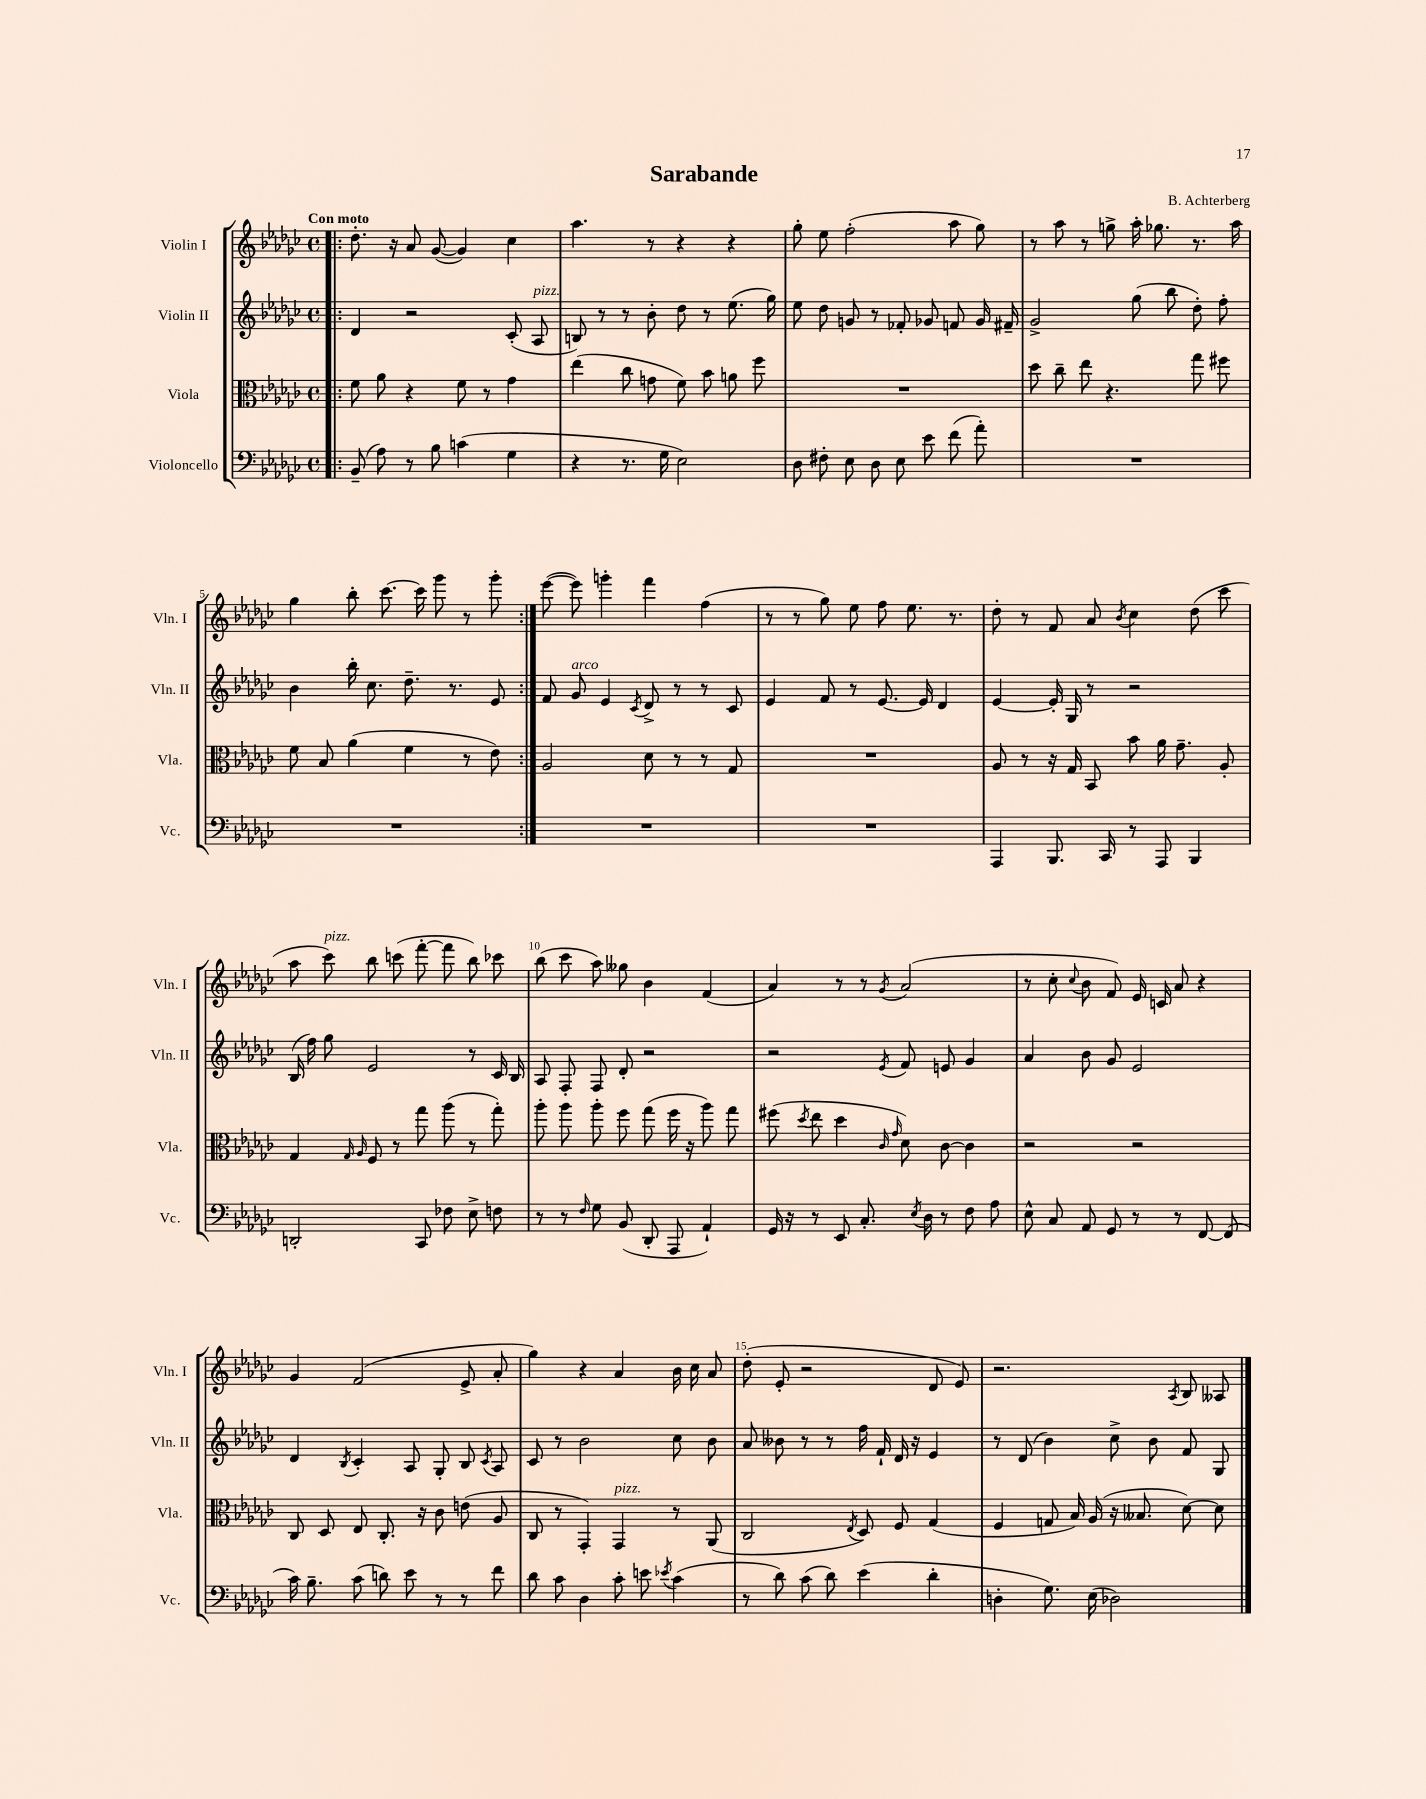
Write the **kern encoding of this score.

**kern	**kern	**kern	**kern
*part4	*part3	*part2	*part1
*staff4	*staff3	*staff2	*staff1
*I"Violoncello	*I"Viola	*I"Violin II	*I"Violin I
*I'Vc.	*I'Vla.	*I'Vln. II	*I'Vln. I
*clefF4	*clefC3	*clefG2	*clefG2
*k[b-e-a-d-g-c-]	*k[b-e-a-d-g-c-]	*k[b-e-a-d-g-c-]	*k[b-e-a-d-g-c-]
*M4/4	*M4/4	*M4/4	*M4/4
*met(c)	*met(c)	*met(c)	*met(c)
=1!|:	=1!|:	=1!|:	=1!|:
!	!	!	!LO:TX:a:B:t=Con moto
(8BB-~/	8f\	4d-/	8.dd-'\
8A-\)	8a-\	.	.
.	.	.	16r
8r	4r	2r	8a-/
8B-\	.	.	([8g-/
(4cn\	8f\	.	4g-/])
.	8r	.	.
4G-\	4g-\	(8c-'/	4cc-\
!	!	!LO:TX:a:i:t=pizz.	!
.	.	8A-/	.
=2	=2	=2	=2
4r	(4ee-\	8Bn/)	4.aa-\
.	.	8r	.
8.r	8cc-\	8r	.
.	8gn\	8b-'\	8r
16G-\	.	.	.
2E-\)	8f\)	8dd-\	4r
.	8b-\	8r	.
.	8an\	(8.ee-\	4r
.	8ff\	.	.
.	.	16gg-\)	.
=3	=3	=3	=3
8D-\	1r	8ee-\	8gg-'\
8F#X'\	.	8dd-\	8ee-\
8E-\	.	8gn/	(2ff'\
8D-\	.	8r	.
8E-\	.	8f-X'/	.
8e-\	.	8g-X/	.
(8f\	.	8fn/	8aa-\
8a-'\)	.	16g-/	8gg-\)
.	.	16f#X~/	.
=4	=4	=4	=4
1r	8dd-\	2g-^/	8r
.	8cc-~\	.	8aa-\
.	8ee-\	.	8r
.	4.r	.	8ggn^\
.	.	(8gg-\	16aa-'\
.	.	.	8.gg-X\
.	.	8bb-\	.
.	8gg-\	8dd-'\)	8.r
.	8ff#X\	8ff'\	.
.	.	.	16aa-\
!!LO:LB:g=z
=5	=5	=5	=5
1r	8f\	4b-\	4gg-\
.	8B-/	.	.
.	(4a-\	16bb-'\	8bb-'\
.	.	8.cc-\	.
.	.	.	[8.ccc-\
.	4f\	8.dd-~\	.
.	.	.	16ccc-\]
.	.	.	8ggg-\
.	.	8.r	.
.	8r	.	8r
.	8e-\)	8e-/	8ggg-'\
=6:|!	=6:|!	=6:|!	=6:|!
1r	2A-/	8f/	([8eee-\
!	!	!LO:TX:a:i:t=arco	!
.	.	8g-/	8eee-\])
.	.	4e-/	4gggn'\
.	.	8qc-/	.
.	8d-\	8d-^/	4fff\
.	8r	8r	.
.	8r	8r	(4ff\
.	8G-/	8c-/	.
=7	=7	=7	=7
1r	1r	4e-/	8r
.	.	.	8r
.	.	8f/	8gg-\)
.	.	8r	8ee-\
.	.	[8.e-/	8ff\
.	.	.	8.ee-\
.	.	16e-/]	.
.	.	4d-/	.
.	.	.	8.r
=8	=8	=8	=8
4AAA-/	8A-/	[4e-/	8dd-'\
.	8r	.	8r
8.BBB-/	16r	16e-'/]	8f/
.	16G-/	16G-/	.
.	8BB-/	8r	8a-/
16CC-/	.	.	.
.	.	.	8qb-/
8r	8b-\	2r	4cc-\
8AAA-/	16a-\	.	.
.	8.g-~\	.	.
4BBB-/	.	.	(8dd-\
.	8A-'/	.	8ccc-\
!!LO:LB:g=z
=9	=9	=9	=9
2DDn'/	4G-/	(16B-/	8aa-\
.	.	16ff\)	.
!	!	!	!LO:TX:a:i:t=pizz.
.	.	8gg-\	8ccc-\)
.	16qqG-/	.	.
.	16qqA-/	.	.
.	8F/	2e-/	8bb-\
.	8r	.	(8cccn\
8CC-/	8gg-\	.	[8fff'\
8F-X\	(8aa-\	.	8fff\]
8E-^\	8r	8r	8bb-\)
8Fn\	8gg-'\)	16c-/	8ccc-X\
.	.	16B-/	.
=10	=10	=10	=10
8r	8aa-'\	8A-/	(8bb-\
8r	8aa-\	8F'/	8ccc-\
16qqF/	.	.	.
8G-\	8aa-'\	8F/	8aa-\)
(8BB-/	8ff\	8d-'/	8gg--X\
8DD-'/	(8gg-\	2r	4b-\
8AAA-/	16ff\	.	.
.	16r	.	.
4AA-`/)	8aa-\)	.	(4f/
.	8gg-\	.	.
=11	=11	=11	=11
16GG-/	(8ff#X\	2r	4a-/)
16r	.	.	.
.	8qdd-/	.	.
8r	8ee-\	.	.
8EE-/	4dd-\	.	8r
8.C-'/	.	.	8r
.	16qqc-/	.	.
.	16qqg-/	8qe-/	8qg-/
.	8d-\)	8f/	(2a-/
8qE-/	.	.	.
16D-\	.	.	.
8r	[8c-\	8en/	.
8F\	4c-\]	4g-/	.
8A-\	.	.	.
=12	=12	=12	=12
8E-^^\	2r	4a-/	8r
8C-/	.	.	8cc-'\
.	.	.	8qqcc-/
8AA-/	.	8b-\	8b-\
8GG-/	.	8g-/	8f/)
8r	2r	2e-/	16e-/
.	.	.	16cn/
8r	.	.	8a-/
[8FF/	.	.	4r
(8FF/]	.	.	.
!!LO:LB:g=z
=13	=13	=13	=13
16c-\)	8C-/	4d-/	4g-/
8.B-~\	.	.	.
.	8D-/	.	.
.	.	8qB-/	.
(8c-\	8E-/	4c-'/	(2f/
8dn\)	8.C-'/	.	.
8e-\	.	8A-/	.
.	16r	.	.
8r	8c-\	8G-'/	.
8r	(8en\	8B-/	8e-^/
.	.	8qc-/	.
8f\	8A-/	8A-/	8a-'/
=14	=14	=14	=14
8d-\	8C-/	8c-/	4gg-\)
8c-\	8r	8r	.
4D-\	4GG-'/)	2b-\	4r
!	!LO:TX:a:i:t=pizz.	!	!
8c-'\	4GG-/	.	4a-/
8en\	.	.	.
8qe-X/	.	.	.
(4c-\	8r	8cc-\	16b-\
.	.	.	16cc-\
.	(8AA-/	8b-\	8a-/
=15	=15	=15	=15
8r	2C-/	8a-/	(8dd-'\
8d-\)	.	8b--X\	8e-'/
(8c-\	.	8r	2r
8d-\)	.	8r	.
.	8qE-/	.	.
(4e-\	8D-/)	16ff\	.
.	.	16f`/	.
.	8F/	16d-/	.
.	.	16r	.
4d-'\	(4G-/	4e-/	8d-/
.	.	.	8e-/)
=16	=16	=16	=16
4Dn'\	4F/	8r	2.r
.	.	(8d-/	.
8.G-\)	8Gn/	4b-\)	.
.	16B-/)	.	.
(16E-\	(16A-/	.	.
2D-X\)	16r	8cc-^\	.
.	8.B--X/	.	.
.	.	8b-\	.
.	.	.	8qA-/
.	[8d-\)	8f/	8B-/
.	8d-\]	8G-/	8A--X/
==	==	==	==
*-	*-	*-	*-
